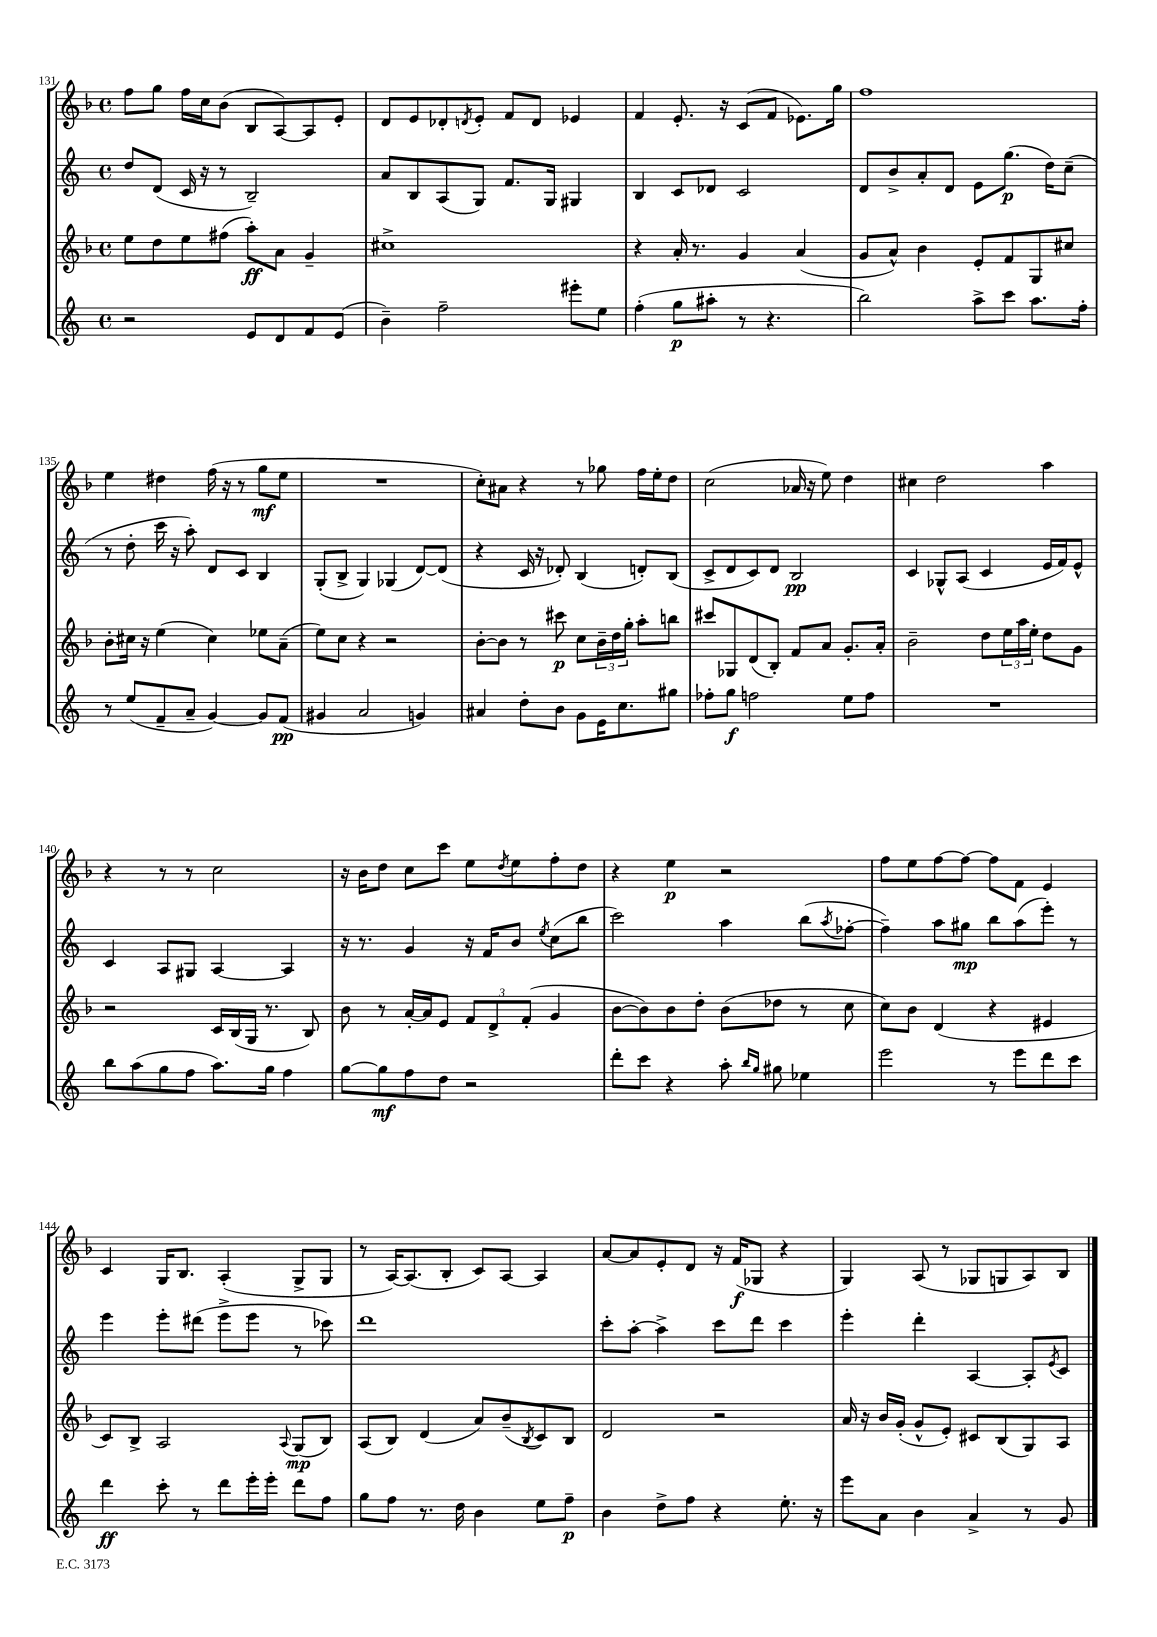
<<
\new StaffGroup <<
\new Staff = "s0" {
    \clef treble \key f \major \defaultTimeSignature \time 4/4
    f''8 g''8 f''16 c''16 bes'8( bes8 a8~) a8 e'8-. |
    d'8 e'8 des'8-. \acciaccatura { d'8 } e'8-. f'8 d'8 ees'4 |
    f'4 e'8.-. r16 c'8( f'8 ees'8.) g''16 |
    f''1 |
    e''4 dis''4 f''16( r16 r8 g''8\mf e''8 |
    R1 |
    c''8-.) ais'8 r4 r8 ges''8 f''16 e''16-. d''8 |
    c''2( aes'16 r16 e''8) d''4 |
    cis''4 d''2 a''4 |
    r4 r8 r8 c''2 |
    r16 bes'16 d''8 c''8 c'''8 e''8 \acciaccatura { d''8 } e''8 f''8-. d''8 |
    r4 e''4\p r2 |
    f''8 e''8 f''8~ f''8~ f''8 f'8 e'4 |
    c'4 g16 bes8. a4-.( g8-> g8 |
    r8 a16~) a8.( bes8-. c'8) a8~ a4 |
    a'8~ a'8 e'8-. d'8 r16 f'16\f( ges8 r4 |
    g4) a8( r8 ges8 g8 a8) bes8 \bar "|." |
}
\new Staff = "s1" {
    \clef treble \key c \major \defaultTimeSignature \time 4/4
    d''8 d'8( c'16 r16 r8 b2--) |
    a'8 b8 a8( g8) f'8. g16 gis4 |
    b4 c'8 des'8 c'2 |
    d'8 b'8-> a'8-. d'8 e'8 g''8.\p( d''16) c''8--( |
    r8 d''8-. c'''16 r16 a''8-.) d'8 c'8 b4 |
    g8-.( b8-> g4) ges4( d'8~) d'8( |
    r4 c'16 r16 des'8-.) b4( d'8-.) b8( |
    c'8-> d'8 c'8) d'8 b2\pp |
    c'4 ges8-^ a8( c'4 e'16 f'16) e'8-^ |
    c'4 a8 gis8 a4~ a4 |
    r16 r8. g'4 r16 f'16 b'8 \acciaccatura { e''8 } c''8( b''8 |
    c'''2) a''4 b''8( \acciaccatura { a''8 } fes''8~-. |
    fes''4--) a''8 gis''8\mp b''8 a''8( e'''8-.) r8 |
    e'''4 e'''8-. dis'''8( e'''8-> e'''8 r8 ces'''8) |
    d'''1 |
    c'''8-. a''8~-. a''4-> c'''8 d'''8 c'''4 |
    e'''4-. d'''4-. a4~ a8-. \acciaccatura { e'8 } c'8 \bar "|." |
}
\new Staff = "s2" {
    \clef treble \key f \major \defaultTimeSignature \time 4/4
    e''8 d''8 e''8 fis''8( a''8-.\ff) a'8 g'4-- |
    cis''1-> |
    r4 a'16-. r8. g'4 a'4( |
    g'8 a'8-^) bes'4 e'8-. f'8 g8 cis''8 |
    bes'8-. cis''16 r16 e''4( cis''4) ees''8 a'8--( |
    e''8) c''8 r4 r2 |
    bes'8~-. bes'8 r8 cis'''8\p c''8 \tuplet 3/2 { bes'16-- d''16 g''16-. } a''8-. b''8 |
    cis'''8 ges8 d'8( bes8-.) f'8 a'8 g'8.-. a'16-. |
    bes'2-- d''8 \tuplet 3/2 { e''16 a''16 e''16-. } d''8 g'8 |
    r2 c'16 bes16( g16 r8. bes8) |
    bes'8 r8 a'16~-. a'16 e'8 \tuplet 3/2 { f'8 d'8-> f'8-.( } g'4 |
    bes'8~ bes'8) bes'8 d''8-. bes'8( des''8 r8 c''8 |
    c''8) bes'8 d'4( r4 eis'4 |
    c'8) bes8-> a2 \appoggiatura { a8 } g8\mp( bes8) |
    a8( bes8) d'4( a'8) bes'8--( \acciaccatura { bes8 } c'8) bes8 |
    d'2 r2 |
    a'16 r16 bes'16 g'16-.( g'8-^ e'8-.) cis'8 bes8( g8) a8 \bar "|." |
}
\new Staff = "s3" {
    \clef treble \key c \major \defaultTimeSignature \time 4/4
    r2 e'8 d'8 f'8 e'8( |
    b'4--) f''2-- eis'''8-. e''8 |
    f''4-.( g''8\p ais''8-. r8 r4. |
    b''2) a''8-> c'''8 a''8. f''16-. |
    r8 e''8( f'8-- a'8-- g'4~) g'8 f'8\pp( |
    gis'4 a'2 g'4) |
    ais'4 d''8-. b'8 g'8 e'16 c''8. gis''8 |
    fes''8-. g''8\f f''2 e''8 f''8 |
    R1 |
    b''8 a''8( g''8 f''8 a''8.) g''16 f''4 |
    g''8~ g''8\mf f''8 d''8 r2 |
    d'''8-. c'''8 r4 a''8-. \grace { b''16 g''16 } gis''8 ees''4 |
    e'''2 r8 e'''8 d'''8 c'''8 |
    d'''4\ff c'''8-. r8 d'''8 e'''16-. e'''16-. d'''8 f''8 |
    g''8 f''8 r8. d''16 b'4 e''8 f''8--\p |
    b'4 d''8-> f''8 r4 e''8.-. r16 |
    e'''8 a'8 b'4 a'4-> r8 g'8 \bar "|." |
}
>>
>>
\layout { \context { \Score currentBarNumber = #131 } }
